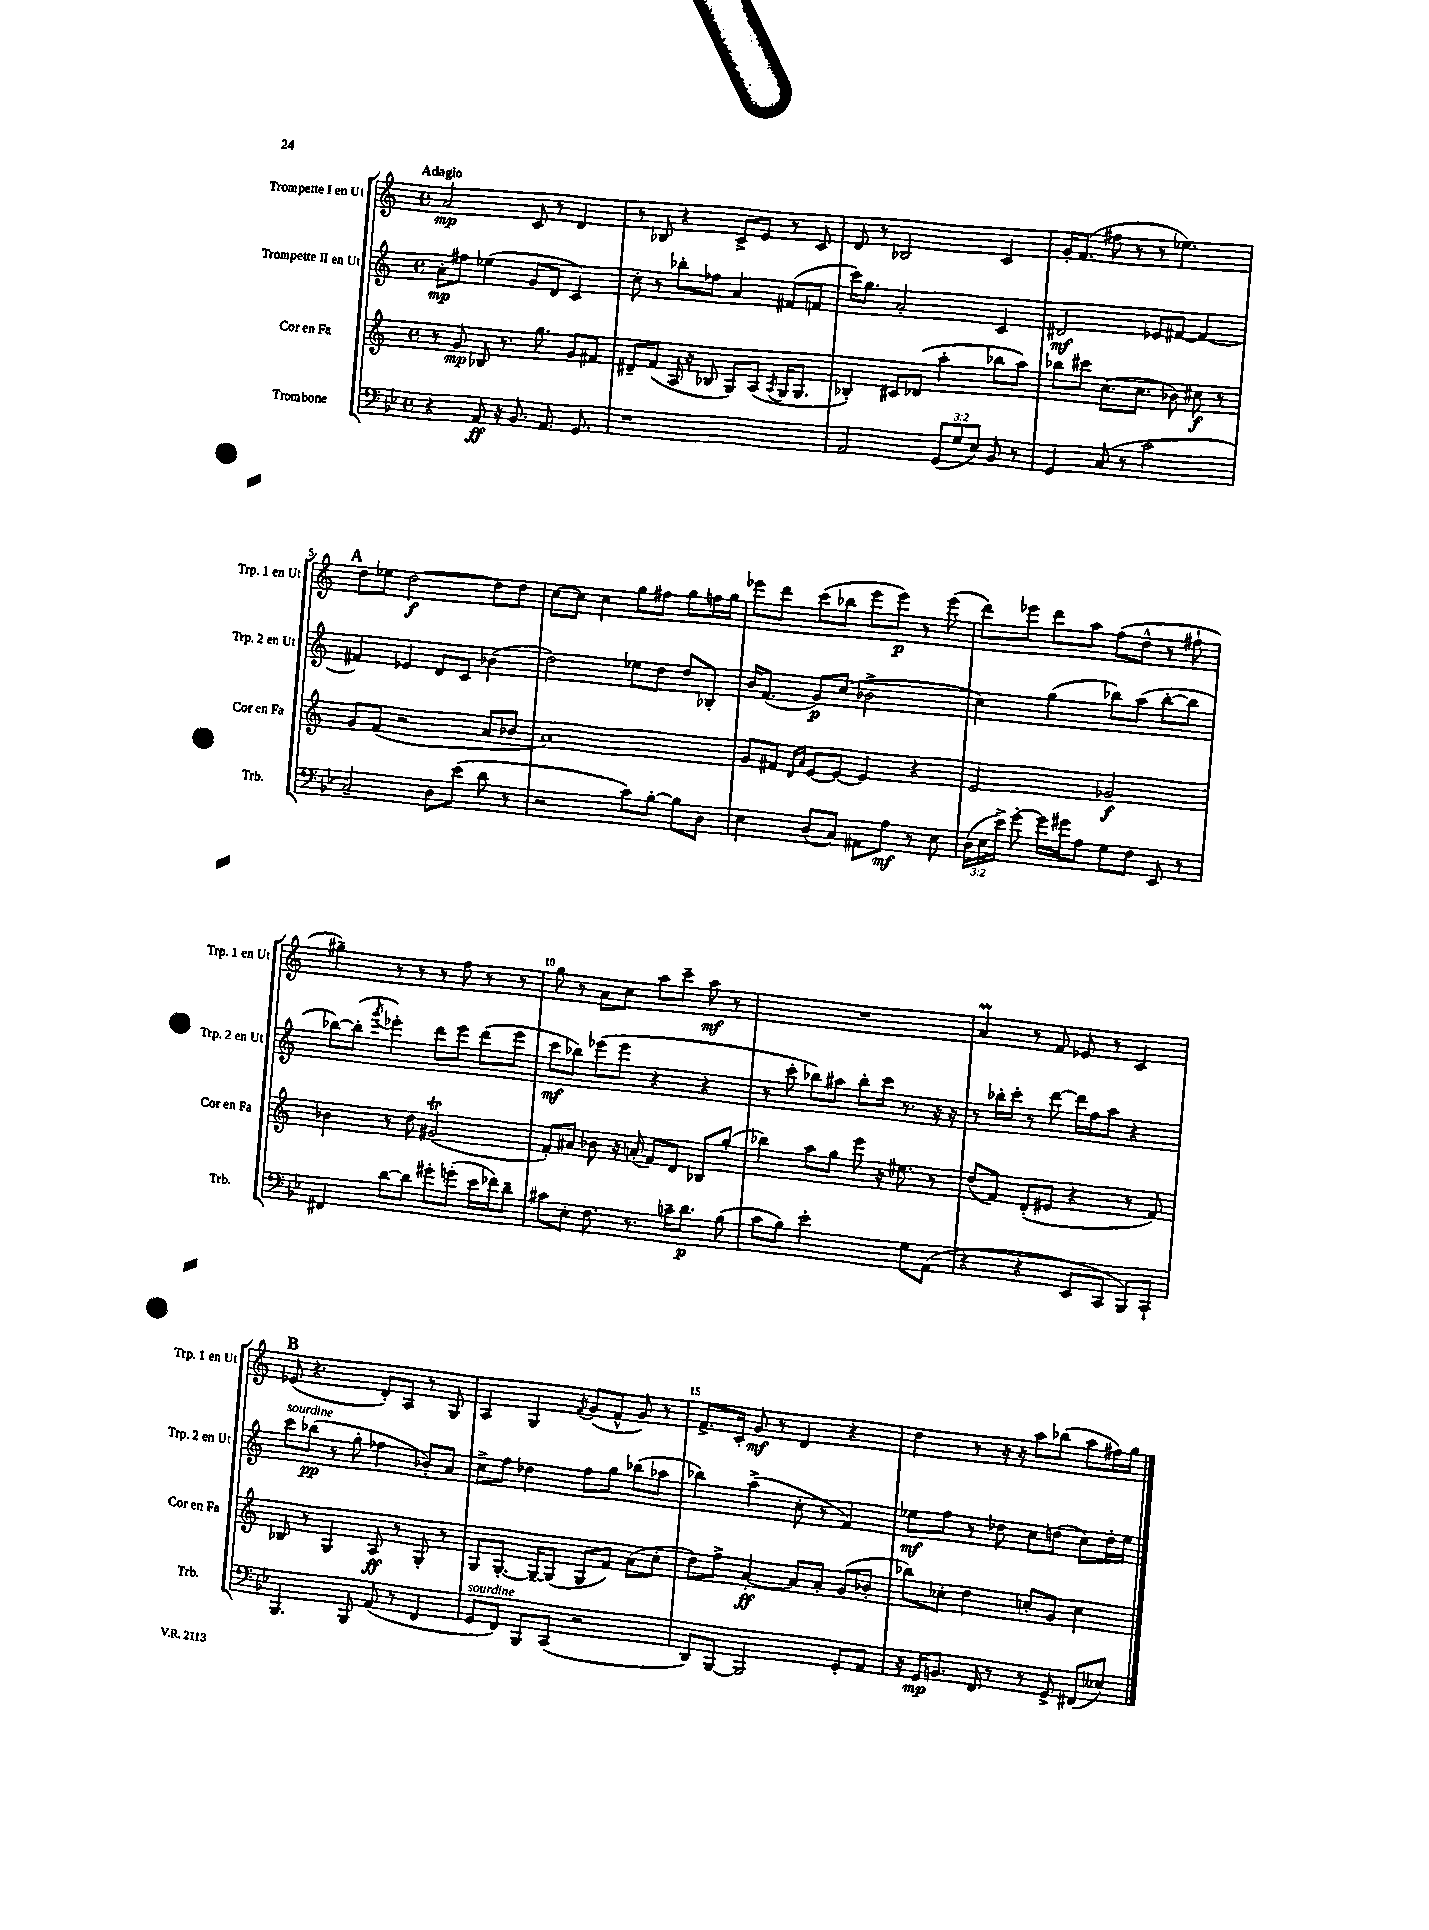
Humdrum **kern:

**kern	**kern	**kern	**kern
*staff4	*staff3	*staff2	*staff1
*clefF4	*clefG2	*clefG2	*clefG2
*k[b-e-]	*k[]	*k[]	*k[]
*M4/4	*M4/4	*M4/4	*M4/4
*met(c)	*met(c)	*met(c)	*met(c)
4r	8r	8a'	2a
.	8g	8ff#	.
8AA	8B-	(4ee-	.
16r	8.r	.	.
8.BB-	.	.	.
.	.	8g	8c
.	8.gg	.	.
8.AA	.	8d	8r
.	8g	4c)	4d
8.GG	.	.	.
.	8f#	.	.
=	=	=	=
1r	8d#~	8cc'	8r
.	(8f	8r	8B-
.	16A	8bb-'	4r
.	16r	.	.
.	8B-	8ff-	.
.	8G)	4a	8c^
.	(8A	.	8e
.	8qA	.	.
.	16G	(8f#	8r
.	8.G	.	.
.	.	8f	8c
=	=	=	=
2AA	4B-')	16ccc)	8d
.	.	8.gg	.
.	.	.	8r
.	8c#	2a'	2B-
.	(8d-	.	.
(12GG	4aa'	.	.
12G	.	.	.
12E-)	.	.	.
8BB-	8bb-	4c	4c
8r	8aa)	.	.
=	=	=	=
4GG	8bb-	2d#	16g'
.	.	.	(8.f
.	8ccc#	.	.
(8C	(8.cc	.	8ff#
8r	.	.	8r
.	8.cc	.	.
2c	.	8e-	8r
.	8b-)	[8f#	4.ee-)
.	8cc#	4f#_	.
.	8r	.	.
=	=	=	=
2C~)	8g	4f#]	8dd
.	(8f	.	8ee-
.	2r	4e-	[2dd
8D	.	8d	.
(8e-	.	8c	.
8d	8a	(4b-	8dd]
8r	8b-	.	8dd
=	=	=	=
2r	1a)	2dd)	[8cc
.	.	.	8cc]
.	.	.	4cc
8c)	.	8ee-	8gg
[8B-'	.	8dd	8ff#
8B-]	.	8dd	8gg
8D	.	8B-'	16ff
.	.	.	16gg
=	=	=	=
4E-	8g	16b	8eee-
.	.	(8.f	.
.	8f#	.	8ddd
.	16qqd	.	.
.	16qqa	.	.
(8D	[8e	8g)	(8ccc
8C)	8e_	(8cc	8bb-
8AA#	4e]	2b-^	8eee-
8A	.	.	8eee-)
8r	4r	.	8r
8E-	.	.	(8eee-
=	=	=	=
(24D	2e	4cc)	8ddd)
24E-	.	.	.
24e-^)	.	.	.
[8g'	.	.	8eee-
16g]	.	(4gg	8ddd
16g#	.	.	.
8A	.	.	8aa
8G	2g-	8bb-)	(8ff
8F	.	(8aa	8dd^^
8EE-	.	[8bb-'	8r
8r	.	8bb-]	8ff#`
=	=	=	=
4FF#	4b-	[8bb-)	4gg#~)
.	.	(8bb-']	.
.	.	8qggg	.
[8d	8r	4eee-')	8r
8d]	8dd	.	8r
8g#'	(2g#	8ddd	8r
(8g'	.	8eee-	8ff
16e-	.	(8ddd	8r
16f-)	.	.	.
8d~	.	8eee-	8r
=	=	=	=
8c#	8f')	8ccc	8gg
8E-'	8a#	8bb-)	8r
8.F	8b-	(8eee-	8a
.	16r	8eee-	8cc
8.r	(16a'	.	.
.	8f)	4r	8aa
16c~	8d	.	8ccc~
8.d	.	.	.
.	8B-	4r	8aa
(8B-	(8gg'	.	8r
=	=	=	=
8c	4bb-)	8r	1r
8B-)	.	8ccc'	.
2e-'	8aa	8bb-)	.
.	8gg	8aa#	.
.	8eee	8bb-'	.
.	16r	16ccc	.
.	8.ee#	8.r	.
8G	.	.	.
(8AA	8r	16r	.
.	.	16r	.
=	=	=	=
4r	(8dd	8r	4a
.	8f)	16bb-'	.
.	.	16ccc'	.
4r	(8d'	8r	8r
.	8e#	[8ddd	8f
8EE-	4r	16ddd]	8e-
.	.	16ff	.
8CC	.	8aa	8r
8BBB-)	8r	4r	4c
8CC`	8f)	.	.
=	=	=	=
4.BBB-	8B-	8ccc	(8e-
.	8r	(8bb-	4.r
.	4G	8r	.
8BBB-	.	8gg'	.
(8AA	8A	4ff-	8d')
8r	8r	.	8A
4FF	8G'	8b-')	8r
.	8r	8a	8G
=	=	=	=
8GG	8G	8cc^	4A
8FF)	[8.G'	8ff	.
8BBB-	.	4dd-	4G
.	16G~_	.	.
(8CC	(8G]	.	.
.	.	.	8qf
2r	8G	8ff	(8g
.	8f)	8gg	8f^^
.	(8a	(8bb-	8g)
.	8cc'	8aa-	8r
=	=	=	=
8DD)	8dd)	4bb-)	8.f^
[8BBB-	8ff^	.	.
.	.	.	16c'
2BBB-]	[4a'	(4aa^	8g
.	.	.	8r
.	8a]	8cc'	4d
.	8a'	8r	.
8GG'	(8g	4f)	4r
8AA	8b-'	.	.
=	=	=	=
16r	8bb-)	8ee-	4dd
16GG	.	.	.
8.BB	8cc-'	8ff	.
.	4dd	8r	8r
16FF	.	.	.
8r	.	8dd-	16r
.	.	.	16r
8r	8cc'	8cc	8aa
8GG^	8g	(8dd	(8bb-
(8FF#	4cc	8cc)	8aa
8E--)	.	16dd'	16ff#)
.	.	16ee-	16gg
==	==	==	==
*-	*-	*-	*-
